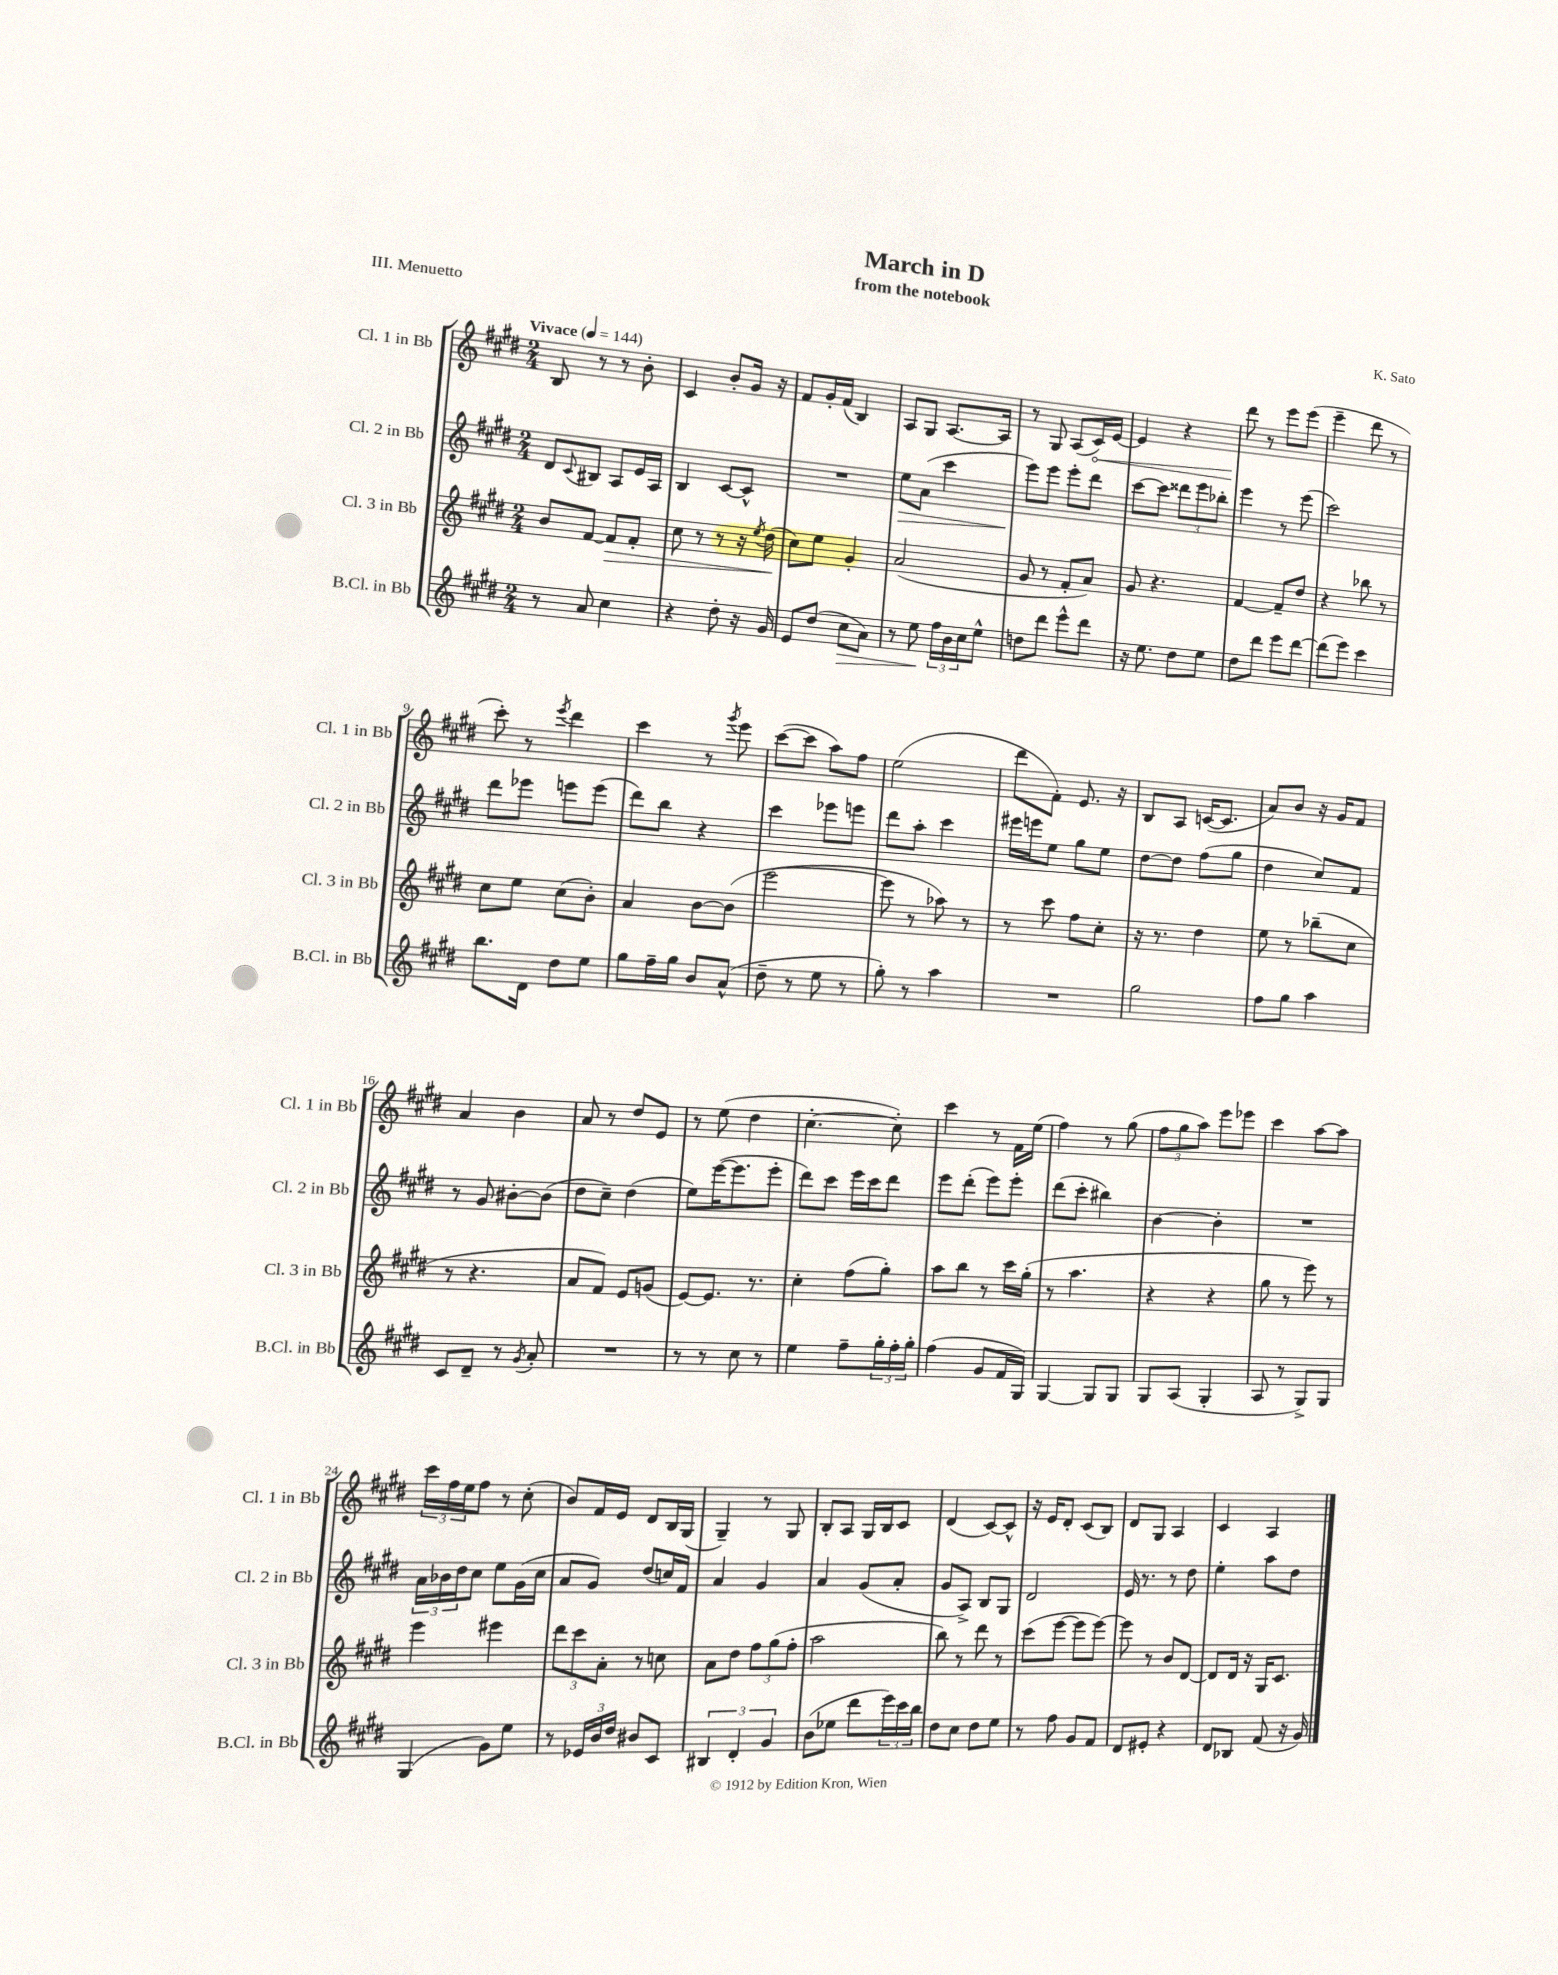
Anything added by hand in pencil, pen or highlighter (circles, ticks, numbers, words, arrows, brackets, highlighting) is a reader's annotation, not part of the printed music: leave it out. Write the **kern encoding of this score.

**kern	**kern	**kern	**kern
*staff4	*staff3	*staff2	*staff1
*clefG2	*clefG2	*clefG2	*clefG2
*k[f#c#g#d#]	*k[f#c#g#d#]	*k[f#c#g#d#]	*k[f#c#g#d#]
*M2/4	*M2/4	*M2/4	*M2/4
*MM144	*MM144	*MM144	*MM144
8r	8b/L	8d#/L	8B/
.	.	8qqc#/	.
8a/	[8f#/J	8B#/J	8r
4cc#\	8f#/]L	8A/L	8r
.	8f#'/J	16e/L	8b'\
.	.	16A/JJ	.
=	=	=	=
4r	8cc#\	4B/	4c#/
.	8r	.	.
8dd#'\	8r	[8c#/L	8b'/L
16r	16r	8c#^^/]J	16g#/Jk
.	8qee/	.	.
16g#/	(16dd#\	.	16r
=	=	=	=
8e/L	8cc#\L)	2r	8f#/L
(8dd#/J	8ee\J	.	16g#'/L
.	.	.	(16f#/JJ
8cc#\L	4g#'/	.	4B/)
8a\J)	.	.	.
=	=	=	=
8r	(2a/	8ee\L	8A/L
8ee\	.	(8a\J	8G#/J
24ff#\LL	.	4ccc#\	[8.A/L
24b\	.	.	.
24cc#\J	.	.	.
8ee^^\J	.	.	.
.	.	.	16A/]Jk
=	=	=	=
8dd\L	8g#/	8eee\L)	8r
8ddd#\J	8r	8eee\J	8G#/
8eee^^\L	8f#'/L	8eee'\L	(8A/L
8ddd#\J	8a/J)	8ddd#\J	16c#/L)
.	.	.	[16e/JJ
=	=	=	=
16r	8g#/	[8ccc#\L	4e/]
8.ee\	.	.	.
.	4.r	8ccc#\]J	.
8dd#\L	.	12ddd##\L	4r
.	.	12eee\	.
8ee\J	.	.	.
.	.	12bb-'\J	.
=	=	=	=
8dd#\L	[4f#/	4eee\	8ddd#\
8ddd#\J	.	.	8r
8eee\L	8f#~/]L	8r	8eee\L
[8ddd#\J	8dd#/J	(8eee\	(8eee\J
=	=	=	=
(8ddd#\]L	4r	2ccc#\)	4eee~\
8eee\J)	.	.	.
4ccc#\	8bb-\	.	8ddd#\
.	8r	.	8r
=	=	=	=
8.bb\L	8cc#\L	8ddd#\L	8ccc#'\)
.	8ee\J	8eee-\J	8r
16d#\Jk	.	.	.
.	.	.	8qeee/
8dd#\L	(8cc#\L	8eee\L	4ddd#\
8ee\J	8b'\J)	(8eee\J	.
=	=	=	=
8gg#\L	4a/	8ddd#\L)	4ccc#\
16ff#~\L	.	8bb\J	.
16gg#\JJ	.	.	.
8b/L	[8b\L	4r	8r
.	.	.	8qggg#/
(8a^^/J	(8b\]J	.	8eee\
=	=	=	=
8dd#~\	[2eee\	4ccc#\	([8ccc#\L
8r	.	.	8ccc#\]J
8ee\	.	8eee-\L	8aa\L)
8r	.	8eee\J	8ff#\J
=	=	=	=
8gg#'\)	8eee\]	8ddd#\L	(2ee\
8r	8r	8aa'\J	.
4aa\	8aa-\)	4ccc#\	.
.	8r	.	.
=	=	=	=
2r	8r	16eee#\LL	8ddd#\L
.	.	16eee\J	.
.	8ccc#\	8ee\J	8f#'\J)
.	8ff#\L	8gg#\L	8.e/
.	8cc#'\J	8ee\J	.
.	.	.	16r
=	=	=	=
2gg#\	16r	[8dd#\L	8B/L
.	8.r	.	.
.	.	8dd#\]J	8A/J
.	4dd#\	(8ff#\L	([16c/LK
.	.	.	8.c/]J
.	.	8gg#\J	.
=	=	=	=
8ff#\L	8ee\	4dd#\	8a/L)
8gg#\J	8r	.	8b/J
4aa\	(8bb-~\L	8cc#/L)	16r
.	.	.	16g#/LK
.	8cc#\J	8f#/J	8f#/J
=	=	=	=
8c#/L	8r	8r	4a/
8d#~/J	4.r	8g#/	.
8r	.	[8b#'\L	4b\
8qg#/	.	.	.
8a'/	.	(8b#\]J	.
=	=	=	=
2r	8a/L	8dd#\L	8a/
.	8f#/J)	8cc#~\J)	8r
.	8e/L	(4dd#\	8dd#/L
.	(8g/J	.	8e/J
=	=	=	=
8r	[8e/L)	8ee\L)	8r
8r	8.e/]J	([16eee\K	(8ee\
.	.	8.eee\]	.
8cc#\	.	.	4dd#\
.	8.r	.	.
8r	.	8eee'\J	.
=	=	=	=
4ee\	4cc#'\	8ddd#\L)	[4.cc#'\
.	.	8ccc#\J	.
8ff#~\L	(8ff#\L	16eee\LL	.
.	.	16ccc#\J	.
24gg#'\L	8gg#'\J)	8ddd#\J	8cc#'\])
24ff#'\	.	.	.
24gg#'\JJ	.	.	.
=	=	=	=
(4ff#\	8aa\L	8eee\L	4ccc#\
.	8bb\J	(8ddd#'\J	.
8g#/L	8r	8eee\L)	8r
16f#/L	16ccc#\LL	8eee'\J	16f#\LL
16G#/JJ)	(16gg#'\JJ	.	(16ee\JJ
=	=	=	=
[4G#/	8r	(8ddd#\L	4ff#\)
.	4.aa\	8ccc#'\J	.
8G#/]L	.	4bb#\)	8r
8G#/J	.	.	(8gg#\
=	=	=	=
8G#/L	4r	[4b\	12ff#\L
.	.	.	12gg#\
(8A/J	.	.	.
.	.	.	12aa\J)
4G#'/	4r	4b'\]	8eee\L
.	.	.	8eee-\J
=	=	=	=
8A/	8gg#\	2r	4ccc#\
8r	8r	.	.
8G#^/L)	8eee\)	.	[8aa\L
8G#/J	8r	.	8aa\]J
=	=	=	=
(4G#/	4eee\	24a\LL	24ccc#\LL
.	.	24b-\	24ff#\
.	.	24dd#\J	24ee\J
.	.	8cc#\J	8ff#\J
8g#\L)	4eee#\	8ee\L	8r
8ee\J	.	(16g#\L	(8cc#'\
.	.	16cc#\JJ	.
=	=	=	=
8r	12ddd#\L	8a/L	8b/L)
.	12ccc#\	.	.
24e-/LL	.	8g#/J)	16f#/L
24b/	12a'\J	.	.
.	.	.	16e/JJ
24dd#/JJ	.	.	.
8b#/L	8r	(8dd#/L	8d#/L
8c#/J	8cc\	16cc/L)	16B/L
.	.	16f#/JJ	(16G#/JJ
=	=	=	=
6B#/	8a\L	4a/	4G#~/)
.	8dd#\J	.	.
6d#'/	.	.	.
.	12ff#\L	4g#/	8r
6g#/	(12gg#\	.	.
.	.	.	8G#/
.	12ff#'\J	.	.
=	=	=	=
(8b\L	2aa\	4a/	8B'/L
8ee-\J	.	.	8A/J
8ddd#\L	.	(8g#/L	16G#/LL
.	.	.	16B/J
24eee\L)	.	8a'/J	8c#/J
24ccc#\	.	.	.
24bb\JJ	.	.	.
=	=	=	=
8dd#\L	8bb\)	8g#/L	(4d#/
8cc#\J	8r	8A^/J)	.
8dd#\L	8ddd#\	8B/L	[8c#/L)
8ee\J	8r	8G#/J	8c#^^/]J
=	=	=	=
8r	(8ccc#\L	2d#/	16r
.	.	.	16e/LK
8ff#\	[8eee\J	.	8d#'/J
8g#/L	8eee\]L	.	(8c#/L
8f#/J	[8eee\J)	.	8B/J)
=	=	=	=
8d#/L	8eee\]	16e/	8d#/L
.	.	8.r	.
8e#'/J	8r	.	8G#/J
4r	8b/L	8r	4A/
.	[8d#/J	8dd#\	.
=	=	=	=
8d#/L	8d#/]L	4ee'\	4c#/
8B-/J	16d#/Jk	.	.
.	16r	.	.
(8f#/	16G#/LK	8aa\L	4A/
.	8.c#/J	.	.
16r	.	8dd#\J	.
16g#/)	.	.	.
==	==	==	==
*-	*-	*-	*-
